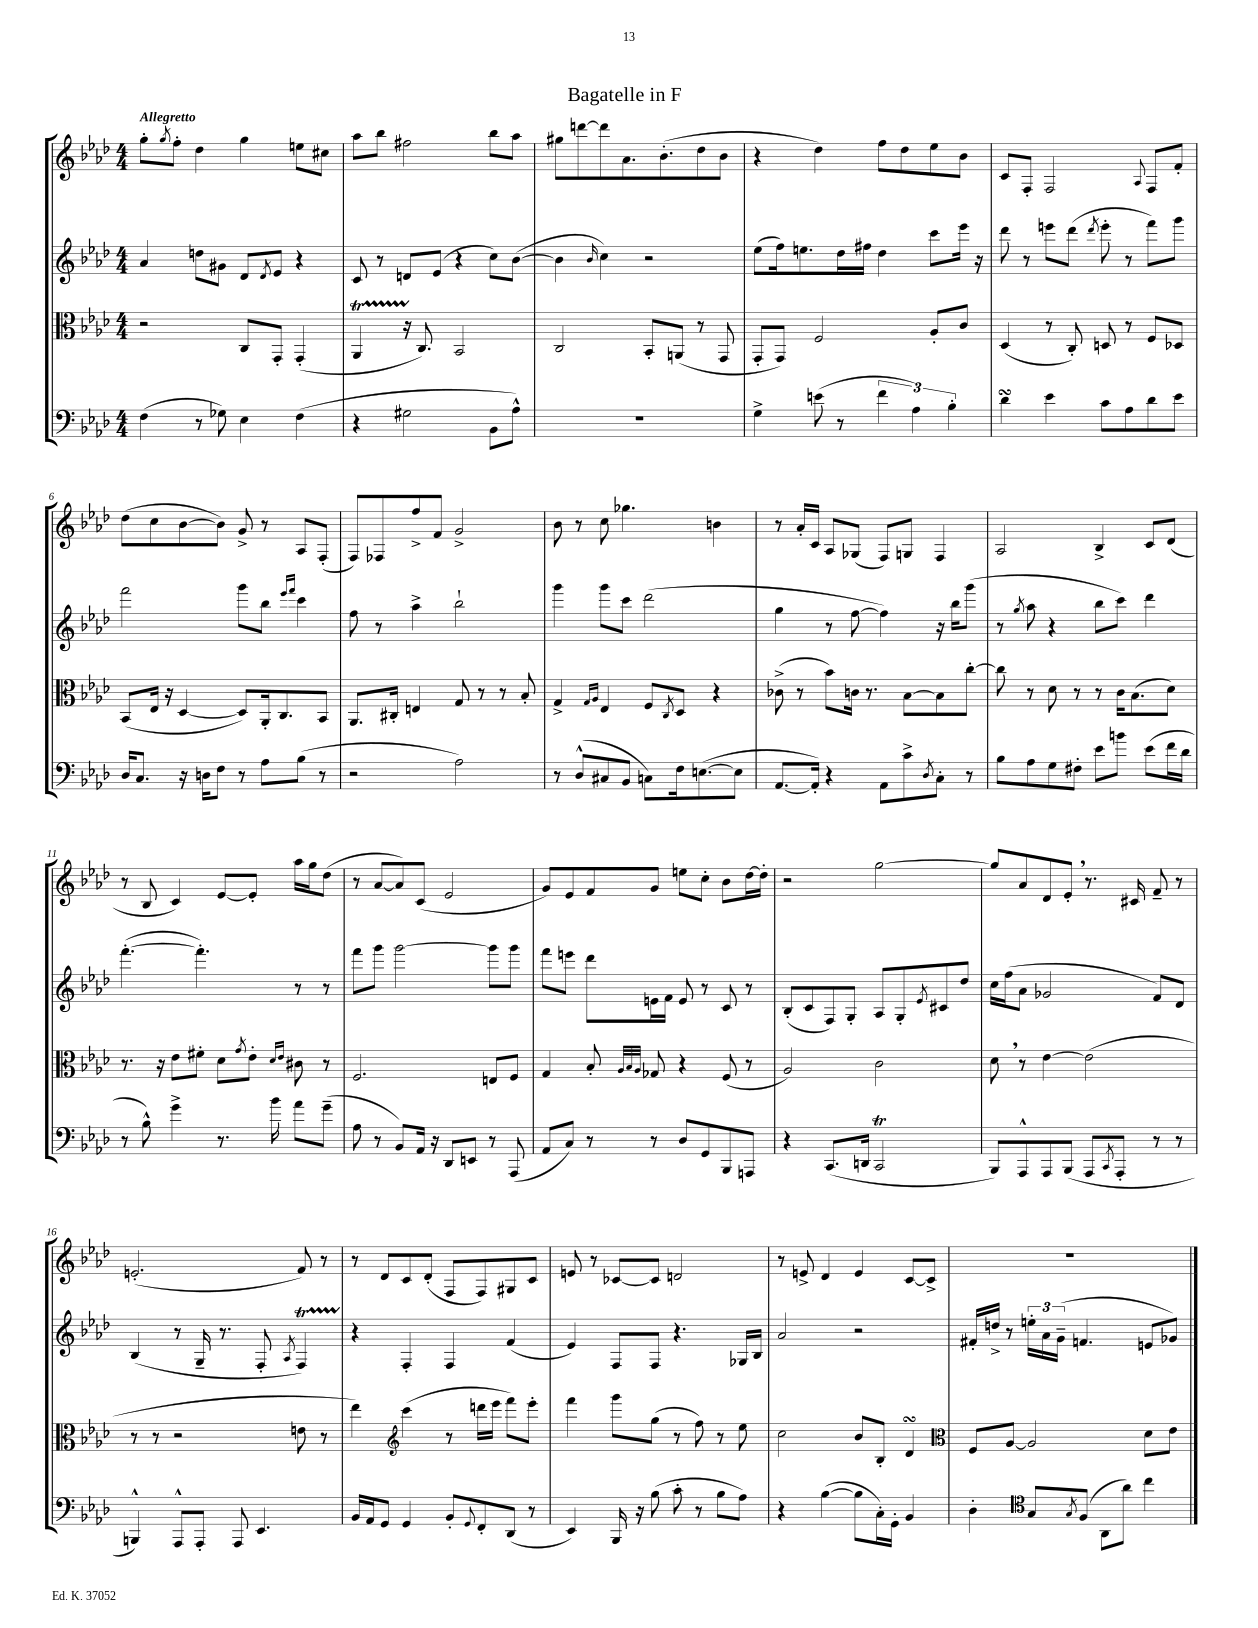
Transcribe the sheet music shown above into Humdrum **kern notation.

**kern	**kern	**kern	**kern
*staff4	*staff3	*staff2	*staff1
*clefF4	*clefC3	*clefG2	*clefG2
*k[b-e-a-d-]	*k[b-e-a-d-]	*k[b-e-a-d-]	*k[b-e-a-d-]
*M4/4	*M4/4	*M4/4	*M4/4
(4F	2r	4a-	8gg'
.	.	.	8qgg
.	.	.	8ff'
8r	.	8dd	4dd-
8G-)	.	8g#	.
4E-	8C	8d-	4gg
.	.	8qd-	.
.	8GG'	8e-	.
(4F	(4GG'	4r	8ee
.	.	.	8cc#
=	=	=	=
4r	4AA-	8c	8aa-
.	.	8r	8bb-
2G#	16r	8d	2ff#
.	8.C)	.	.
.	.	(8e-	.
.	2BB-	4r	.
8BB-	.	8cc)	8bb-
8A-^^)	.	([8b-	8aa-
=	=	=	=
1r	2C	4b-]	8gg#
.	.	.	[8ddd
.	.	16qqb-	.
.	.	4cc)	8ddd]
.	.	.	8.a-
.	8BB-'	2r	.
.	.	.	(8.b-'
.	(8AA	.	.
.	8r	.	8dd-
.	8GG	.	8b-
=	=	=	=
4G^	8GG'	(8ee-	4r
.	8GG)	16ff)	.
.	.	8.ee	.
(8e	2F	.	4dd-)
8r	.	16dd-	.
.	.	16ff#	.
6f	.	4dd-	8ff
.	.	.	8dd-
6A-)	.	.	.
.	8A-'	8ccc	8ee-
6B-'	.	.	.
.	8c	16eee-	8b-
.	.	16r	.
=	=	=	=
4d-	(4D-	8ddd-	8c
.	.	8r	8F'
4e-	8r	8eee	2F
.	8C')	(8ddd-	.
.	.	8qddd-	.
8c	8D	8eee'	.
8A-	8r	8r	.
.	.	.	8qqA-
8d-	8F	8fff)	8F
8e-	8D-	8ggg	8f'
=	=	=	=
16D-	(8BB-	2fff	(8dd-
8.C	.	.	.
.	16E-	.	8cc
.	16r	.	.
16r	[4D-	.	[8b-
16D	.	.	.
8F	.	.	8b-])
8r	8D-])	8ggg	8g^
8A-	16AA-'	8bb-	8r
.	8.C	.	.
.	.	16qqeee-	.
.	.	16qqfff	.
(8B-	.	4ccc	8A-
8r	8BB-	.	(8F'
=	=	=	=
2r	8.AA-	8ff	8F)
.	.	8r	8F-
.	16C#'	.	.
.	4E	4aa-^	8ff^
.	.	.	8f
2A-)	8G	2bb-`	2g^
.	8r	.	.
.	8r	.	.
.	8B-'	.	.
=	=	=	=
8r	4G^	4ggg	8b-
(8D-^^	.	.	8r
.	16qqG	.	.
.	16qqA-	.	.
8C#	4E-	8ggg	8cc
8BB-	.	8ccc	4.gg-
8C)	8F	(2ddd-	.
.	8qC	.	.
16F	8D-	.	.
([8.E	.	.	.
.	4r	.	4b
8E]	.	.	.
=	=	=	=
[8.AA-	(8c-^	4gg	8r
.	8r	.	16a-'
16AA-'])	.	.	16c
4r	8b-)	8r	8A-
.	16c	[8ff	(8G-
.	8.r	.	.
8AA-	.	4ff])	8F)
8c^	[8B-	.	8G
8qD-	.	.	.
8C'	8B-]	16r	4F
.	.	16bb-	.
8r	[8cc'	(8ggg	.
=	=	=	=
8B-	8cc]	8r	2A-
.	.	8qgg	.
8A-	8r	8aa-	.
8G	8d-	4r	.
8F#'	8r	.	.
8e-	8r	8bb-	4B-^
8b	16c	8ccc)	.
.	(8.B-	.	.
(8e-	.	4ddd-	8c
16f	8d-)	.	(8d-
16d-	.	.	.
=	=	=	=
8r	8.r	([4.fff'	8r
8B-^^)	.	.	8B-
.	16r	.	.
4g^	8e-	.	4c)
.	8f#'	4.fff'])	.
8.r	8d-	.	[8e-
.	8qg	.	.
.	8e-'	.	8e-']
16b-	.	.	.
.	16qqd-	.	.
.	16qqe-	.	.
8a-	8c#	8r	16aa-
.	.	.	16gg
(8g~	8r	8r	(8dd-
=	=	=	=
8A-	2.F	8fff	8r
8r	.	8ggg	[8a-
8BB-)	.	[2ggg	8a-])
16AA-	.	.	(8c
16r	.	.	.
8DD-	.	.	2e-
8EE	.	.	.
8r	8E	8ggg]	.
(8AAA-	8F	8ggg	.
=	=	=	=
8AA-	4G	8fff	8g)
8C)	.	8eee	8e-
8r	8B-'	8ddd-	8f
.	32qqA-	.	.
.	32qqB-	.	.
.	32qqA-	.	.
8r	8G-	16e	8g
.	.	16f	.
8D-	4r	8e	8ee
8GG	.	8r	8cc'
8BBB-	(8F	8c	8b-
8AAA	8r	8r	[16dd-
.	.	.	16dd-']
=	=	=	=
4r	2A-)	(8B-'	2r
.	.	8c	.
(8.CC	.	8F)	.
.	.	8G'	.
16DD	.	.	.
2CC	2c	8A-	[2gg
.	.	8G'	.
.	.	8qe-	.
.	.	8c#	.
.	.	8dd-	.
=	=	=	=
8BBB-)	8d-	16cc	8gg]
.	.	(16ff	.
8AAA-^^	8r	8a-	8a-
8AAA-	[4e-	2g-	8d-
(8BBB-	.	.	8e-'
8AAA-	(2e-]	.	8.r
8qCC	.	.	.
8AAA-'	.	.	.
.	.	.	16c#
8r	.	8f)	8f~
8r	.	8d-	8r
=	=	=	=
4BBB^^)	8r	(4B-	(2.e'
.	8r	.	.
8AAA-^^	2r	8r	.
8AAA-'	.	16G~	.
.	.	8.r	.
8AAA-	.	.	.
4.EE-	.	8F'	.
.	.	8qA-	.
.	8e	4F)	8f)
.	8r	.	8r
=	=	=	=
16BB-	4ee-)	4r	8r
16AA-	.	.	.
8GG	.	.	8d-
*	*clefG2	*	*
4GG	(4ccc	4F'	8c
.	.	.	(8d-'
8BB-'	8r	4F	8F
8qqGG	.	.	.
8FF'	16ddd	.	8F)
.	16eee-	.	.
(8DD-	8fff)	(4f	8G#
8r	8eee-'	.	8c
=	=	=	=
4EE-)	4fff	4e-)	8e
.	.	.	8r
16BBB-	8ggg	8F	[8c-
16r	.	.	.
(8B-	(8gg	8F	8c-]
8c'	8r	4.r	2d
8r	8ff)	.	.
8B-	8r	.	.
8A-)	8ee-	16G-	.
.	.	16B-	.
=	=	=	=
4r	2cc	2a-	8r
.	.	.	8e^
([4B-	.	.	4d-
8B-]	8b-	2r	4e
16C')	8B-'	.	.
16GG'	.	.	.
4BB-	4d-	.	[8c
.	.	.	8c^]
=	=	=	=
*	*clefC3	*	*
4D-'	8F	16f#'	1r
.	.	16dd^	.
.	[8A-	8r	.
*clefC4	*	*	*
8G	2A-]	24ee'	.
.	.	24a-	.
.	.	(24g~	.
8qG	.	.	.
(8F	.	4.f	.
8AA-	.	.	.
8a-)	.	.	.
4cc	8d-	8e	.
.	8e-	8g-)	.
==	==	==	==
*-	*-	*-	*-
